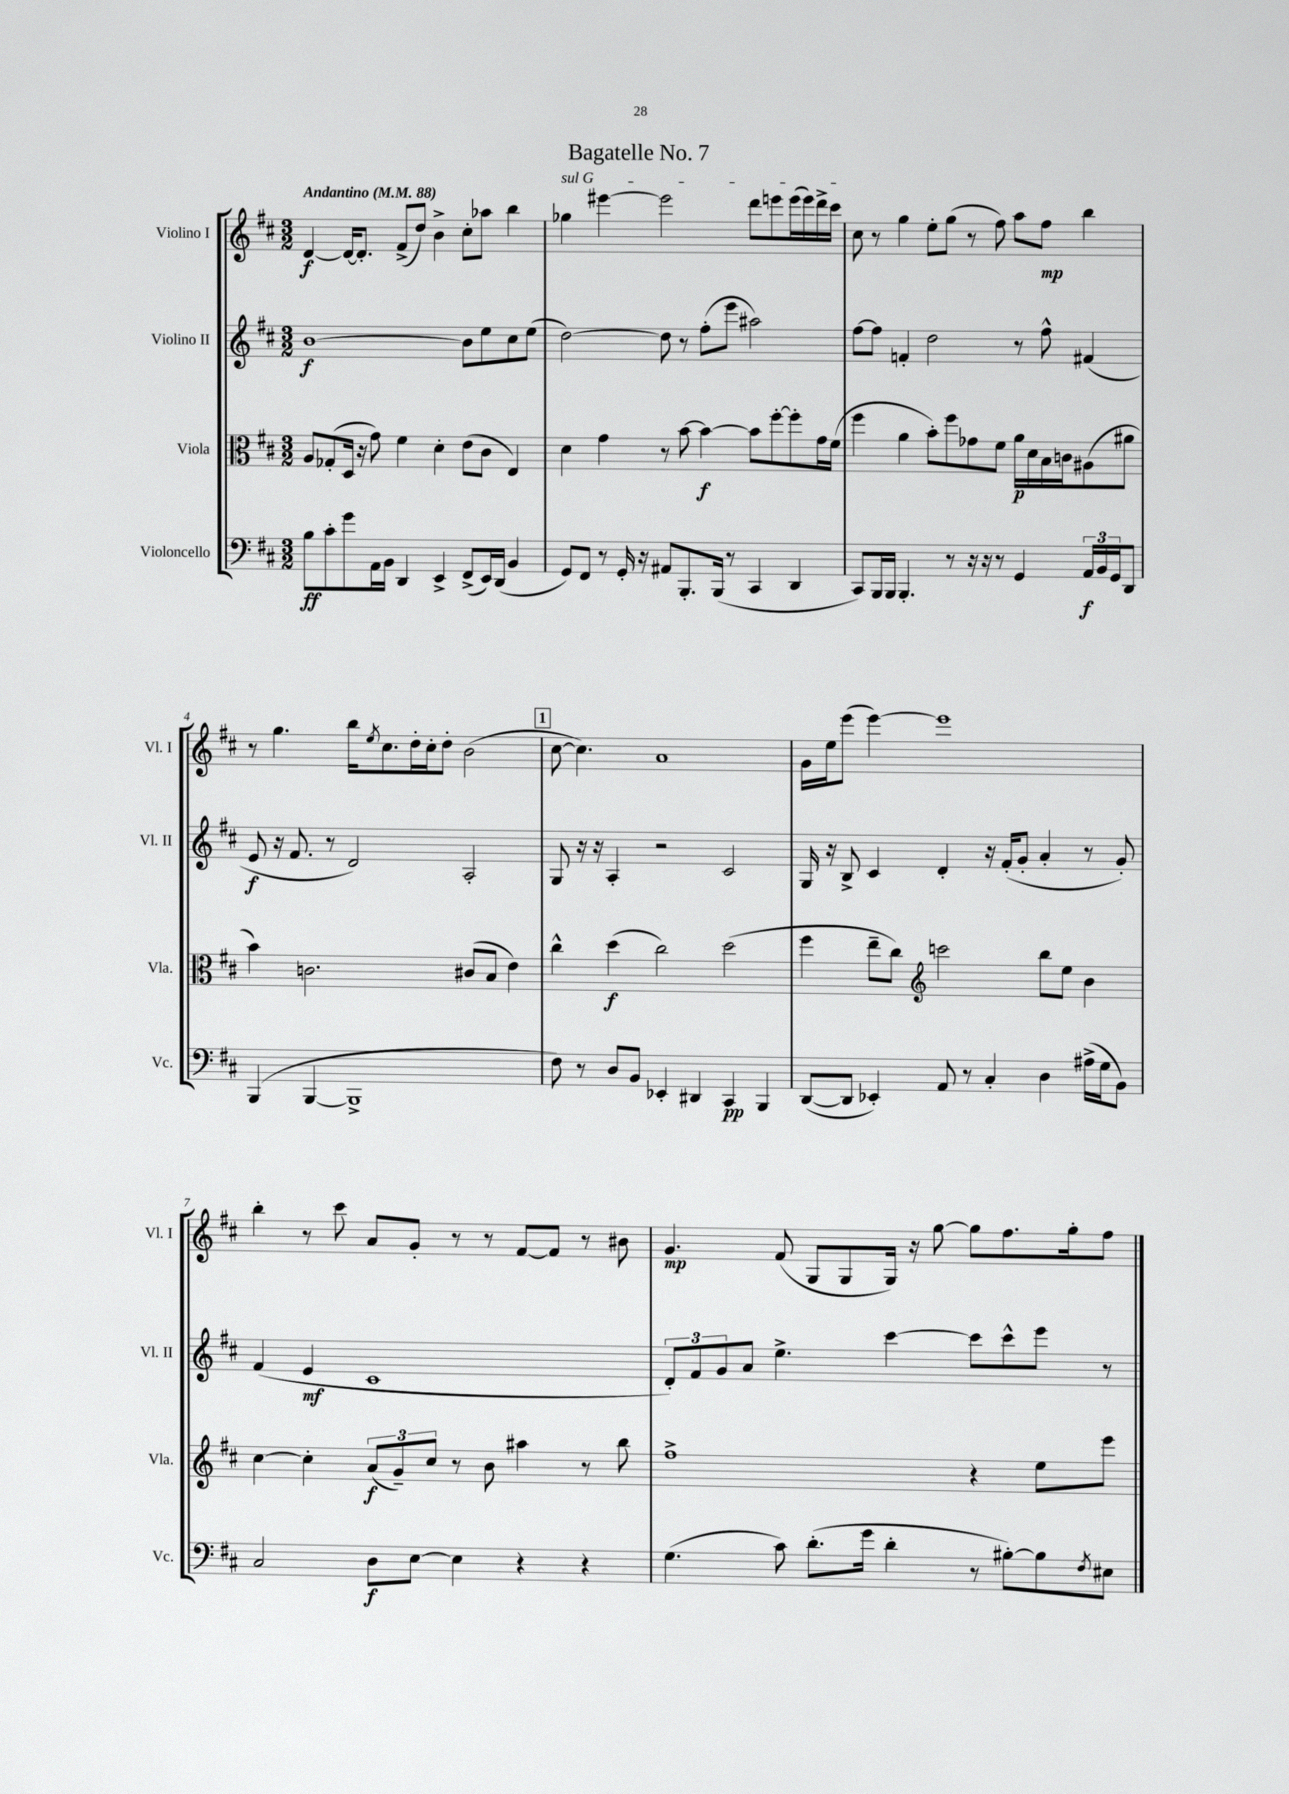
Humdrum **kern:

**kern	**kern	**kern	**kern
*staff4	*staff3	*staff2	*staff1
*clefF4	*clefC3	*clefG2	*clefG2
*k[f#c#]	*k[f#c#]	*k[f#c#]	*k[f#c#]
*M3/2	*M3/2	*M3/2	*M3/2
*MM88	*MM88	*MM88	*MM88
8B	8A	[1b	[4d
8c#'	(8G-'	.	.
8g	16D	.	16d_
.	16r	.	8.d']
16AA	8g)	.	.
16BB	.	.	.
4DD	4f#	.	(8f#^
.	.	.	8dd)
4EE^	4d'	.	4b^
(8FF#^	(8e	8b]	8cc#'
16EE)	8c#	8ee	8aa-
(16DD	.	.	.
4BB	4E)	8cc#	4bb
.	.	(8ee	.
=	=	=	=
8GG)	4d	[2dd)	4gg-
8FF#	.	.	.
8r	4g	.	[4eee#
16GG'	.	.	.
16r	.	.	.
8AA#	8r	8dd]	2eee#]
8.BBB'	[8b	8r	.
.	4b_	(8ff#'	.
(16BBB	.	.	.
8r	.	8eee	.
4CC#	8b]	2aa#)	8ddd
.	[8ff#'	.	8eee
4DD	8ff#']	.	(16eee
.	.	.	16eee)
.	16g	.	16ddd^
.	(16f#	.	16ccc#
=	=	=	=
8CC#)	4ff#	[8ff#	8cc#
16BBB	.	8ff#]	8r
16BBB	.	.	.
4.BBB'	4a	4f'	4gg
.	8b')	2dd	8ee'
8r	8ff#	.	(8gg
16r	8g-	.	8r
16r	.	.	.
8r	8f#	.	8ff#)
4GG	16a	8r	8aa
.	16d	.	.
.	16B	8ff#^^	8ff#
.	16c	.	.
24AA	(8A#	(4f#	4bb
24BB	.	.	.
24GG	.	.	.
8DD	8a#	.	.
=	=	=	=
(4BBB	4b)	8e	8r
.	.	16r	4.gg
.	.	8.f#	.
[4BBB	2.c	.	.
.	.	8r	.
1BBB^]	.	2d)	16bb
.	.	.	8qee
.	.	.	8.cc#
.	.	.	16dd'
.	.	.	16cc#'
.	.	.	8dd'
.	(8c#	2A'	(2b
.	8B	.	.
.	4e)	.	.
=	=	=	=
8F#)	4cc#^^	8G	[8cc#
8r	.	16r	4.cc#])
.	.	16r	.
8D	(4dd	4A'	.
8BB	.	.	.
4EE-'	2cc#)	2r	1a
4DD#	.	.	.
4CC#	(2dd	2c#	.
4BBB	.	.	.
=	=	=	=
([8DD	4ff#	16G	16g
.	.	16r	16ee
8DD]	.	8B^	(8eee
4EE-')	8ee~	4c#	[4eee)
.	8cc#)	.	.
*	*clefG2	*	*
8AA	2ccc	4d'	1eee]
8r	.	.	.
4C#'	.	16r	.
.	.	(16f#'	.
.	.	8g'	.
4D	8bb	4a'	.
.	8ee	.	.
(16A#^	4b	8r	.
16G	.	.	.
8BB)	.	8g')	.
=	=	=	=
2C#	[4cc#	(4f#	4bb'
.	4cc#']	4e	8r
.	.	.	8ccc#
8D	(12a	1c#	8a
.	12g~)	.	.
[8E	.	.	8g'
.	12cc#	.	.
4E]	8r	.	8r
.	8b	.	8r
4r	4aa#	.	[8f#
.	.	.	8f#]
4r	8r	.	8r
.	8bb	.	8b#
=	=	=	=
(4.G	1ff#^	12d')	4.g
.	.	12f#	.
.	.	12g	.
.	.	8a	.
8c#)	.	4.ee^	(8f#
(8.d'	.	.	8G
.	.	.	8G
16g	.	.	.
4d'	.	[4ccc#	16G)
.	.	.	16r
.	.	.	[8gg
8r	4r	8ccc#]	8gg]
[8B#')	.	8ccc#^^	8.ff#
8B#]	8ee	8eee	.
.	.	.	16gg'
8qF#	.	.	.
8E#	8eee	8r	8ff#
==	==	==	==
*-	*-	*-	*-
